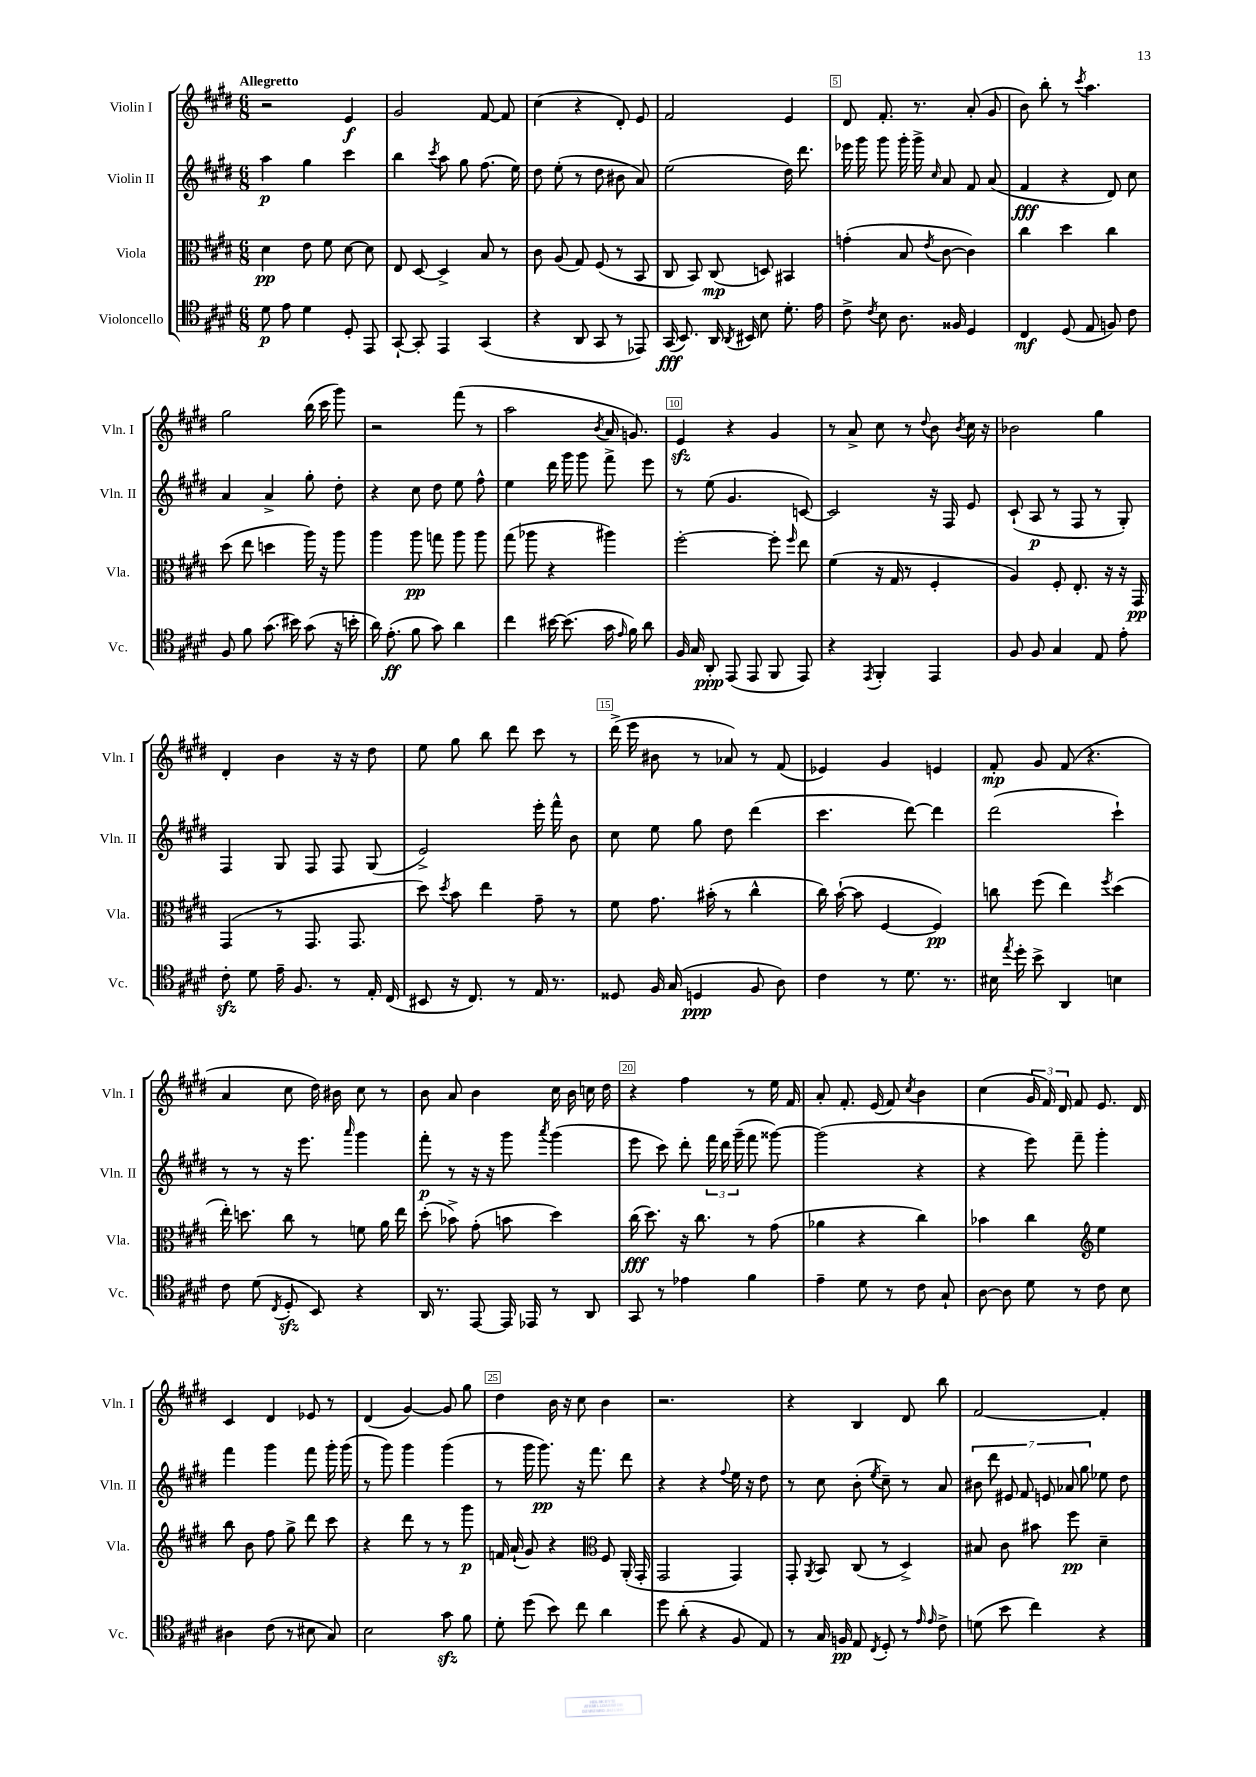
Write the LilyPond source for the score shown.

<<
\new StaffGroup <<
\new Staff = "s0" \with { instrumentName = "Violin I" shortInstrumentName = "Vln. I" } {
    \clef treble \key e \major \numericTimeSignature \time 6/8 \tempo "Allegretto"
    \autoBeamOff r2 e'4\f |
    gis'2 fis'8~ fis'8 |
    cis''4( r4 dis'8-.) e'8 |
    fis'2 e'4 |
    dis'8 fis'8.-. r8. a'8-.( gis'8 |
    b'8) b''8-. r8 \acciaccatura { cis'''8 } a''4. |
    gis''2 b''16( cis'''16 gis'''8) |
    r2 fis'''8( r8 |
    a''2 \acciaccatura { b'8 } a'16 g'8.) |
    e'4\sfz r4 gis'4 |
    r8 a'8-> cis''8 r8 \appoggiatura { dis''8 } b'8 \acciaccatura { b'8 } cis''16 r16 |
    bes'2 gis''4 |
    dis'4-. b'4 r16 r16 dis''8 |
    e''8 gis''8 b''8 dis'''8 cis'''8 r8 |
    dis'''16->( e'''16 bis'8 r8 aes'8) r8 fis'8( |
    ees'4) gis'4 e'4 |
    fis'8-.\mp gis'8 fis'8( r4. |
    a'4 cis''8 dis''16) bis'16 cis''8 r8 |
    b'8 a'8 b'4 cis''16 b'16 c''16 dis''16 |
    r4 fis''4 r8 e''16 fis'16 |
    a'8-. fis'8.-. e'16( fis'8) \acciaccatura { cis''8 } b'4 |
    cis''4( \tuplet 3/2 { gis'16 fis'16) dis'16 } fis'8 e'8. dis'16 |
    cis'4 dis'4 ees'8 r8 |
    dis'4( gis'4~) gis'8 gis''8 |
    dis''4 b'16 r16 cis''8 b'4 |
    r2. |
    r4 b4 dis'8 b''8 |
    fis'2~ fis'4-. \bar "|." |
}
\new Staff = "s1" \with { instrumentName = "Violin II" shortInstrumentName = "Vln. II" } {
    \clef treble \key e \major \numericTimeSignature \time 6/8
    \autoBeamOff a''4\p gis''4 cis'''4 |
    b''4 \acciaccatura { cis'''8 } a''8 gis''8 fis''8.( e''16) |
    dis''8 e''8-.( r8 dis''8 bis'8 a'8) |
    e''2( dis''16) dis'''8. |
    ees'''16 gis'''16 gis'''8 gis'''16-. gis'''16-> \grace { cis''16 } a'8 fis'8 a'8( |
    fis'4\fff r4 dis'8) cis''8 |
    a'4 a'4-> gis''8-. dis''8-. |
    r4 cis''8 dis''8 e''8 fis''8-^ |
    e''4 dis'''16 gis'''16 gis'''8 fis'''8-> e'''8 |
    r8 e''8( gis'4. c'8~) |
    c'2 r16 fis16 e'8 |
    cis'8-!( a8\p r8 fis8 r8 gis8-.) |
    fis4 gis8 fis8 fis8 gis8( |
    e'2->) e'''16-. fis'''16-^ b'8 |
    cis''8 e''8 gis''8 dis''8 dis'''4( |
    cis'''4. dis'''8~) dis'''4 |
    dis'''2( cis'''4-!) |
    r8 r8 r16 e'''8. \grace { a'''16 } gis'''4 |
    fis'''8-.\p r8 r16 r16 gis'''8 \acciaccatura { a'''8 } gis'''4( |
    e'''8 cis'''8) dis'''8-. \tuplet 3/2 { fis'''16 dis'''16 gis'''16--( } fis'''8 gisis'''8~) |
    gisis'''2( r4 |
    r4 e'''8) fis'''8-- gis'''4-. |
    fis'''4 gis'''4 fis'''8 gis'''16-. gis'''16( |
    r8 gis'''8) gis'''4 gis'''4( |
    r8 gis'''16 gis'''8.\pp) r16 fis'''8. dis'''8 |
    r4 r4 \appoggiatura { fis''8 } e''16 r16 dis''8 |
    r8 cis''8 b'8-.( \acciaccatura { e''8 } cis''8--) r8 a'8 |
    \tuplet 7/4 { bis'8 dis'''8 eis'8 fis'8 e'8 aes'8 gis''8 } ees''8 dis''8 \bar "|." |
}
\new Staff = "s2" \with { instrumentName = "Viola" shortInstrumentName = "Vla." } {
    \clef alto \key e \major \numericTimeSignature \time 6/8
    \autoBeamOff dis'4\pp e'8 fis'8 dis'8~ dis'8 |
    e8 dis8~ dis4-> b8 r8 |
    cis'8 a8( gis8) fis8( r8 b,8 |
    cis8 b,8) cis8\mp( d8) bis,4 |
    g'4-.( b8 \acciaccatura { e'8 } cis'8~ cis'4) |
    cis''4 dis''4 cis''4 |
    dis''8( e''8 d''4 a''16) r16 a''8 |
    a''4 a''8\pp g''8 a''8 a''8 |
    gis''8( aes''8 r4 ais''4) |
    fis''2~-. fis''8-. \grace { fis''16 } e''8 |
    fis'4( r16 gis16 r8 fis4-. |
    a4) fis8-. e8.-. r16 r16 gis,16\pp |
    gis,4( r8 gis,8. gis,8. |
    dis''8) \acciaccatura { dis''8 } b'8 e''4 gis'8-- r8 |
    fis'8 gis'8. bis'16-.( r8 cis''4-^ |
    cis''16) b'16~-!( b'8 fis4~ fis4\pp) |
    c''8 fis''8( e''4) \acciaccatura { fis''8 } dis''4( |
    e''16-.) d''8. cis''8 r8 f'8 a'16 e''16 |
    dis''8-.( bes'8->) gis'8-.( b'8 dis''4) |
    cis''16\fff( dis''8.) r16 cis''8. r8 gis'8( |
    aes'4 r4 cis''4) |
    bes'4 cis''4 \clef treble e''4 |
    b''8 b'8 fis''8 gis''8-> dis'''8 cis'''8 |
    r4 dis'''8 r8 r8 gis'''8\p |
    f'16 a'16-!( gis'8) r4 \clef alto fis8 a,16-.( gis,16-. |
    gis,2 gis,4) |
    gis,8-. \acciaccatura { a,8 } b,8 cis8( r8 dis4->) |
    bis8 cis'8 bis'8 fis''8\pp dis'4-- \bar "|." |
}
\new Staff = "s3" \with { instrumentName = "Violoncello" shortInstrumentName = "Vc." } {
    \clef tenor \key e \major \numericTimeSignature \time 6/8
    \autoBeamOff dis'8\p e'8 dis'4 dis8-. e,8 |
    gis,8~-! gis,8-. e,4 gis,4( |
    r4 a,8 gis,8 r8 ees,8) |
    gis,16\fff( b,8.) a,16 \acciaccatura { a,8 } bis,16 b8 dis'8.-. e'16 |
    cis'8-> \acciaccatura { cis'8 } b8 a8. fisis16 dis4 |
    cis4\mf dis8( e8 f8) cis'8 |
    fis8 fis'8 gis'8.( bis'16) gis'8( r16 b'16-. |
    a'16) e'8.-.\ff( fis'8 gis'8) a'4 |
    cis''4 bis'16~ bis'8.( gis'16 \grace { e'16 } fis'16) a'8 |
    fis16 gis16 a,8-.\ppp e,8( e,8 fis,8 e,8) |
    r4 \acciaccatura { e,8 } fis,4-. e,4 |
    fis8 fis8 gis4 e8 e'8-. |
    cis'8-.\sfz dis'8 e'16-- fis8. r8 e16-. cis16( |
    bis,8 r16 cis8.) r8 e16 r8. |
    disis8 fis16 gis16( d4\ppp fis8 a8) |
    cis'4 r8 dis'8. r8. |
    bis16 \acciaccatura { e''8 } dis''16-. b'8-> a,4 b4 |
    cis'8 dis'8( \acciaccatura { cis8 } dis8-.\sfz b,8) r4 |
    a,16 r8. e,8~ e,16 ees,16 r8 a,8 |
    gis,8 r8 ees'4 fis'4 |
    e'4-- dis'8 r8 cis'8 gis8-! |
    a8~ a8 dis'8 r8 cis'8 b8 |
    ais4 cis'8( r8 bis8 gis8) |
    b2 gis'8\sfz fis'8 |
    dis'8-. dis''8( b'8) cis''8 a'4 |
    dis''8 a'8-.( r4 fis8 e8) |
    r8 gis16 f16\pp e8 \acciaccatura { cis8 } dis8-. r8 \grace { e'16 e'16 } cis'8-> |
    d'8( b'8 cis''4) r4 \bar "|." |
}
>>
>>
\layout { \context { \Score \override BarNumber.break-visibility = ##(#f #t #t) barNumberVisibility = #(every-nth-bar-number-visible 5) \override BarNumber.stencil = #(make-stencil-boxer 0.1 0.3 ly:text-interface::print) } }
